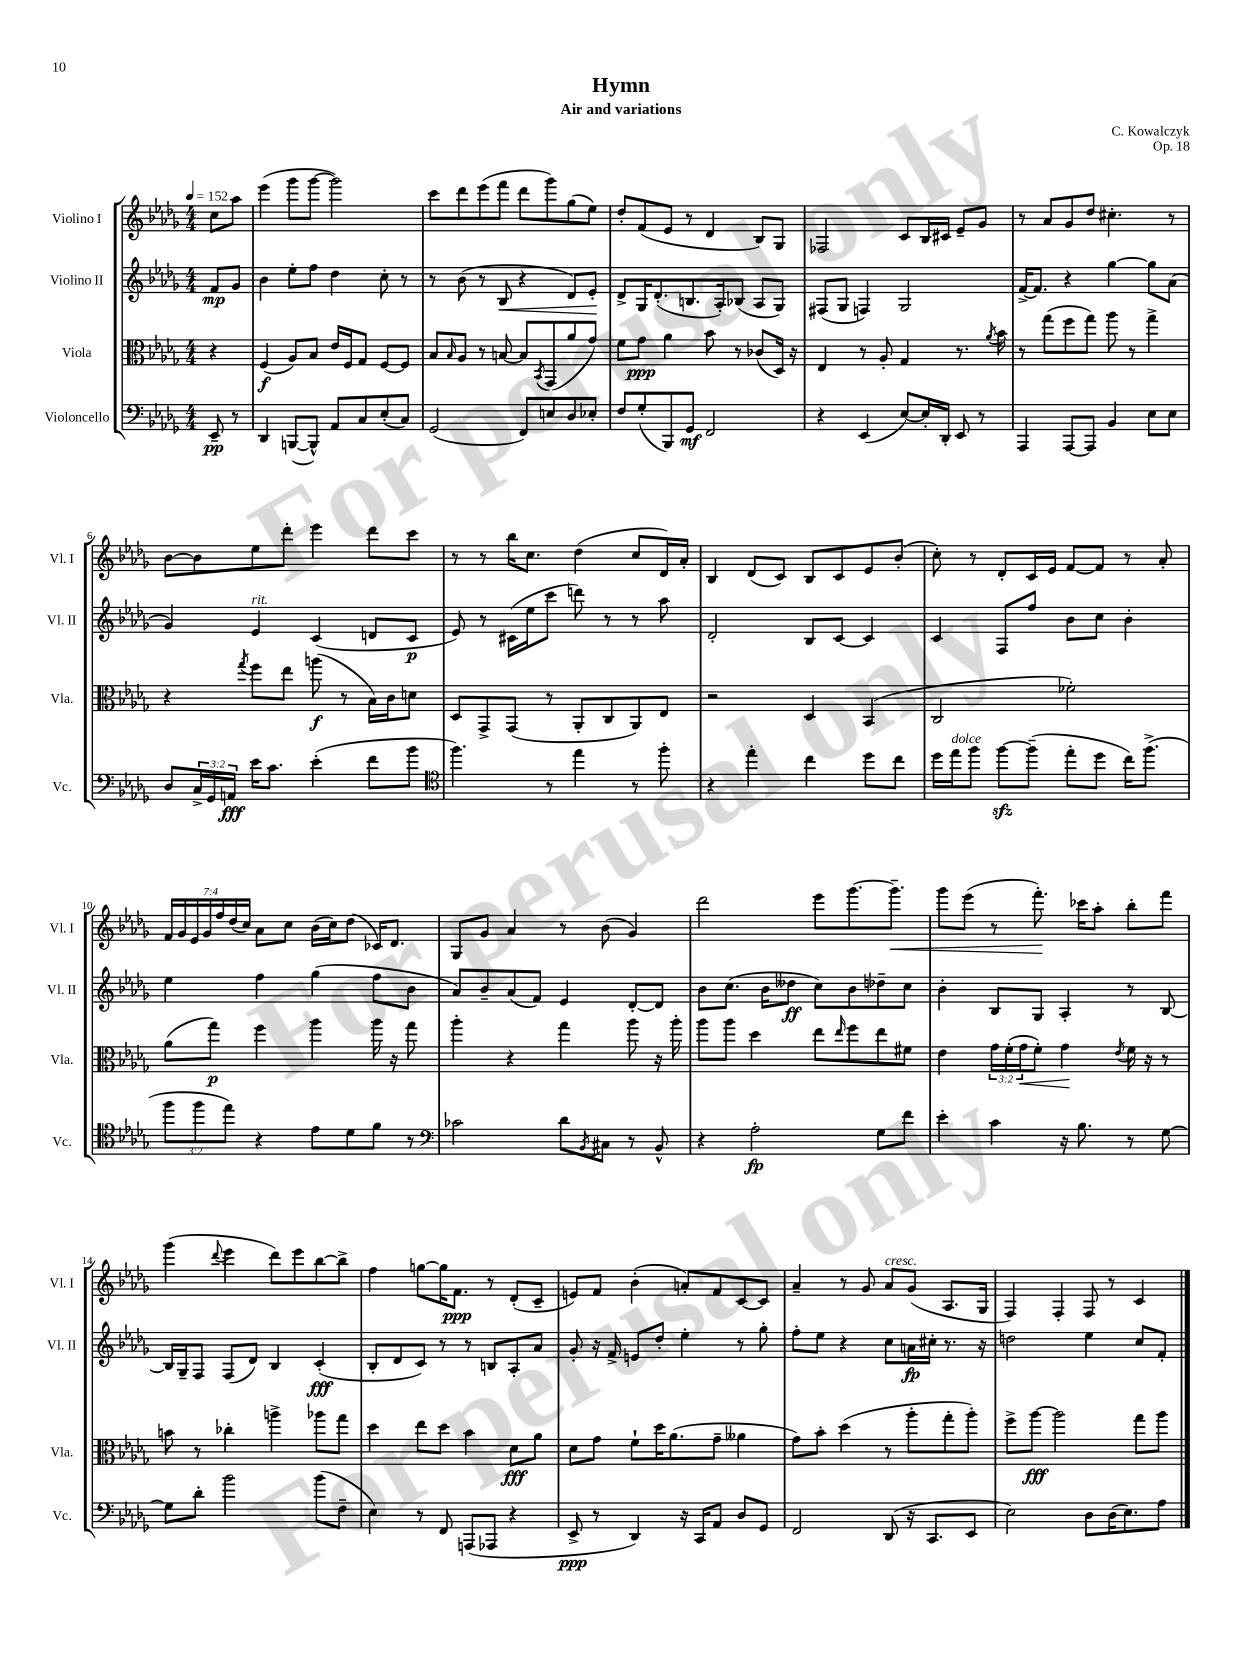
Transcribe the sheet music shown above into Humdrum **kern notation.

**kern	**kern	**kern	**kern
*staff4	*staff3	*staff2	*staff1
*clefF4	*clefC3	*clefG2	*clefG2
*k[b-e-a-d-g-]	*k[b-e-a-d-g-]	*k[b-e-a-d-g-]	*k[b-e-a-d-g-]
*M4/4	*M4/4	*M4/4	*M4/4
*MM152	*MM152	*MM152	*MM152
8EE-~/	4r	8f/L	8cc\L
8r	.	8g-/J	8aa-\J
=	=	=	=
4DD-/	(4F/	4b-\	(4eee-\
([8BBB/L	8A-/L)	8ee-'\L	8ggg-\L
8BBB^^/]J)	8B-/J	8ff\J	[8ggg-\J
8AA-/L	16e-/LL	4dd-\	2ggg-\])
.	16F/J	.	.
8C/	8G-/J	.	.
(8E-'/	[8F/L	8cc'\	.
8C/J)	8F/]J	8r	.
=	=	=	=
(2GG-/	8B-/L	8r	8ccc\L
.	16qqB-/	.	.
.	8A-/J	(8b-\	8ddd-\
.	8r	8r	(8eee-\
.	[8B/	8B-/	8fff\J
8FF/L)	8B/]L	4r	8ddd-\L
.	8qBB-/	.	.
8E/	(8GG-/	.	8ggg-\)
8D-/	8a-/	8d-/L)	(8gg-\
8E-'/J	8g-/J)	8e-'/J	8ee-\J)
=	=	=	=
8F/L	8f\L	8d-^/L	8dd-'/L
(8G-'/	8g-\J	16G-/K	(8f/
.	.	(8.d-'/	.
8BBB-/)	4a-\	.	8e-/J
8GG-/J	.	8.B/	8r
2FF/	8b-\	.	4d-/
.	.	16A-'/k)	.
.	8r	(8B-/J	.
.	(8c-/L	8A-/L	8B-/L)
.	16D-/Jk)	8G-/J)	8G-/J
.	16r	.	.
=	=	=	=
4r	4E-/	(8F#/L	2F-/
.	.	8G-/J	.
(4EE-/	8r	4F/)	.
.	8A-'/	.	.
[8E-/L)	4G-/	2G-/	8c/L
16E-'/]L	.	.	16B-/L
16DD-'/JJ	.	.	16c#/JJ
8EE-/	8.r	.	8e-~/L
8r	.	.	8g-/J
.	8qa-/	.	.
.	16b-\	.	.
=	=	=	=
4AAA-/	8r	[16f^/LK	8r
.	.	8.f/]J	.
.	(8gg-\L	.	8a-/L
[8AAA-/L	8ff\	4r	8g-/
8AAA-/]J	8gg-\J)	.	8dd-/J
4BB-/	8aa-\	[4gg-\	4.cc#'\
.	8r	.	.
8E-\L	4gg-^\	8gg-\]L	.
8E-\J	.	(8a-\J	8r
=	=	=	=
8D-/L	4r	4g-/)	[8b-\L
24C^/L	.	.	8b-\]
24GG-/	.	.	.
24AA/JJ	.	.	.
.	8qgg-/	.	.
16e-\LK	8ff\L	4e-/	8ee-\
8.c\J	.	.	.
.	8ee-\J	.	8ddd-'\J
(4e-'\	(8aa\	(4c/	4eee-\
.	8r	.	.
8f\L	16B-\LL)	8d/L	8ddd-\L
.	16c\J	.	.
8b-\J	8d\J	8c/J	8ccc\J
=	=	=	=
*clefC4	*	*	*
4.ff\)	8D-/L	8e-/)	8r
.	8GG-^/	8r	8r
.	(8GG-/J	(16c#\LL	16bb-\LK
.	.	16ee-\J	8.cc\J
8r	8r	8ccc\J	.
4ee-\	8AA-'/L	8ddd\)	(4dd-\
.	8C/	8r	.
8r	8AA-/)	8r	8cc/L
8ff'\	8E-/J	8aa-\	16d-/L)
.	.	.	16a-'/JJ
=	=	=	=
4r	2r	2d-'/	4B-/
4ee-'\	.	.	(8d-/L
.	.	.	8c/J)
4cc\	4D-/	8B-/L	8B-/L
.	.	[8c/J	8c/
8dd-\L	(4BB-/	4c/]	8e-/
8cc\J	.	.	(8b-'/J
=	=	=	=
16dd-\LL	2C/	4c/	8cc'\)
16ee-\J	.	.	.
8ff\J	.	.	8r
[8ff\L	.	8F/L	8d-'/L
(8ff~\]J	.	8ff/J	16c/L
.	.	.	16e-/JJ
8ee-'\L	2f-'\)	8b-\L	[8f/L
8dd-\J	.	8cc\J	8f/]J
16cc\LK)	.	4b-'\	8r
(8.ff^\J	.	.	.
.	.	.	8a-'/
=	=	=	=
12ff\L	(8a-\L	4ee-\	28f/LL
.	.	.	28g-/
.	.	.	28e-/
12ff\	.	.	.
.	.	.	28g-/
.	8gg-\J)	.	.
.	.	.	28ff/
12ee-\J)	.	.	.
.	.	.	(28dd-/
.	.	.	28cc/JJ)
4r	4ff\	4ff\	8a-\L
.	.	.	8cc\J
8e-\L	4aa-\	(4gg-\	(16b-\LL
.	.	.	16cc\J)
8d-\	.	.	(8dd-\J
8f\J	16aa-\	8ff\L	16c-/LK)
.	16r	.	8.d-/J
8r	8gg-\	8b-\J	.
=	=	=	=
*clefF4	*	*	*
2c-\	4aa-'\	8a-/L)	8G-/L
.	.	8b-~/	8g-/J
.	4r	(8a-/	4a-/
.	.	8f/J)	.
8d-\L	4gg-\	4e-/	8r
8qBB-/	.	.	.
8C#\J	.	.	(8b-\
8r	8aa-\	[8d-'/L	4g-/)
8BB-^^/	16r	8d-/]J	.
.	16aa-'\	.	.
=	=	=	=
4r	8aa-\L	8b-\L	2ddd-\
.	8aa-\J	(8.cc\J	.
2A-'\	4dd-\	.	.
.	.	16b-\LK	.
.	.	8dd--\J	.
.	8ee-\L	8cc\L)	8eee-\L
.	16qqee-/	.	.
.	8ff\	8b-\	[8.ggg-\
8G-\L	8ee-\	8dd-~\	.
.	.	.	8.ggg-~\]J
8f\J	8f#\J	8cc\J	.
=	=	=	=
4e-'\	4e-\	4b-'\	8ggg-\L
.	.	.	(8eee-\J
4c\	24g-\LL	8B-/L	8r
.	(24f'\	.	.
.	24g-\J	.	.
.	8f'\J)	8G-/J	8.fff'\)
16r	4g-\	4A-'/	.
8.B-\	.	.	16ccc-\LK
.	.	.	8aa-'\J
.	8qe-/	.	.
8r	16f\	8r	8bb-'\L
.	16r	.	.
[8G-\	8r	[8B-/	8fff\J
=	=	=	=
8G-\]L	8b\	16B-/]LL	(4ggg-\
.	.	16G-~/J	.
8d-'\J	8r	8F/J	.
.	.	.	8qqddd-/
2b-\	4cc-'\	(8F/L	4eee-\
.	.	8d-/J)	.
.	4aa^\	4B-/	8ddd-\L)
.	.	.	8eee-\
(8b-\L	8aa-\L	(4c'/	[8bb-\
8F~\J	8gg-\J	.	8bb-^\]J
=	=	=	=
4E-\)	4dd-\	8B-'/L	4ff\
.	.	8d-/	.
8r	8ee-\L	8c/J)	[8gg\L
8FF/	8dd-\J	8r	16gg\]K
.	.	.	8.f\J
(8AAA/L	4b-\	8r	.
8AAA-/J	.	8B/L	8r
4r	8d-\L	8A-'/	(8d-'/L
.	8a-\J	8a-/J	8c~/J
=	=	=	=
8EE-^/	8d-\L	8g-'/	8e/L)
8r	8g-\J	16r	8f/J
.	.	16f^/	.
4DD-/)	8f`\L	8e/L	(4b-'\
.	16dd-\K	8dd-'/J	.
.	(8.a-\	.	.
16r	.	4ee-'\	8a'/L)
16CC/LK	.	.	.
8AA-/J	8g-~\J	.	8f/
8D-/L	4a--\	8r	[8c/
8GG-/J	.	8gg-'\	8c/]J
=	=	=	=
2FF/	8g-\L)	8ff'\L	4a-~/
.	8b-'\J	8ee-\J	.
.	(4dd-\	4r	8r
.	.	.	8g-/
(8DD-/	8r	8cc\L	8a-/L
16r	8aa-'\L	16a\L	(8g-/J
8.CC/L	.	16cc#'\JJ	.
.	8gg-'\	8.r	8.A-/L
8EE-/J	8aa-'\J)	.	.
.	.	16r	16G-/Jk
=	=	=	=
2E-\)	8ff^\L	2dd\	4F/)
.	[8aa-\J	.	.
.	2aa-\]	.	4F'/
8D-\L	.	4ee-\	8F/
(16D-\K	.	.	8r
8.E-\)	.	.	.
.	8gg-\L	8cc/L	4c/
8A-\J	8aa-\J	8f'/J	.
==	==	==	==
*-	*-	*-	*-
